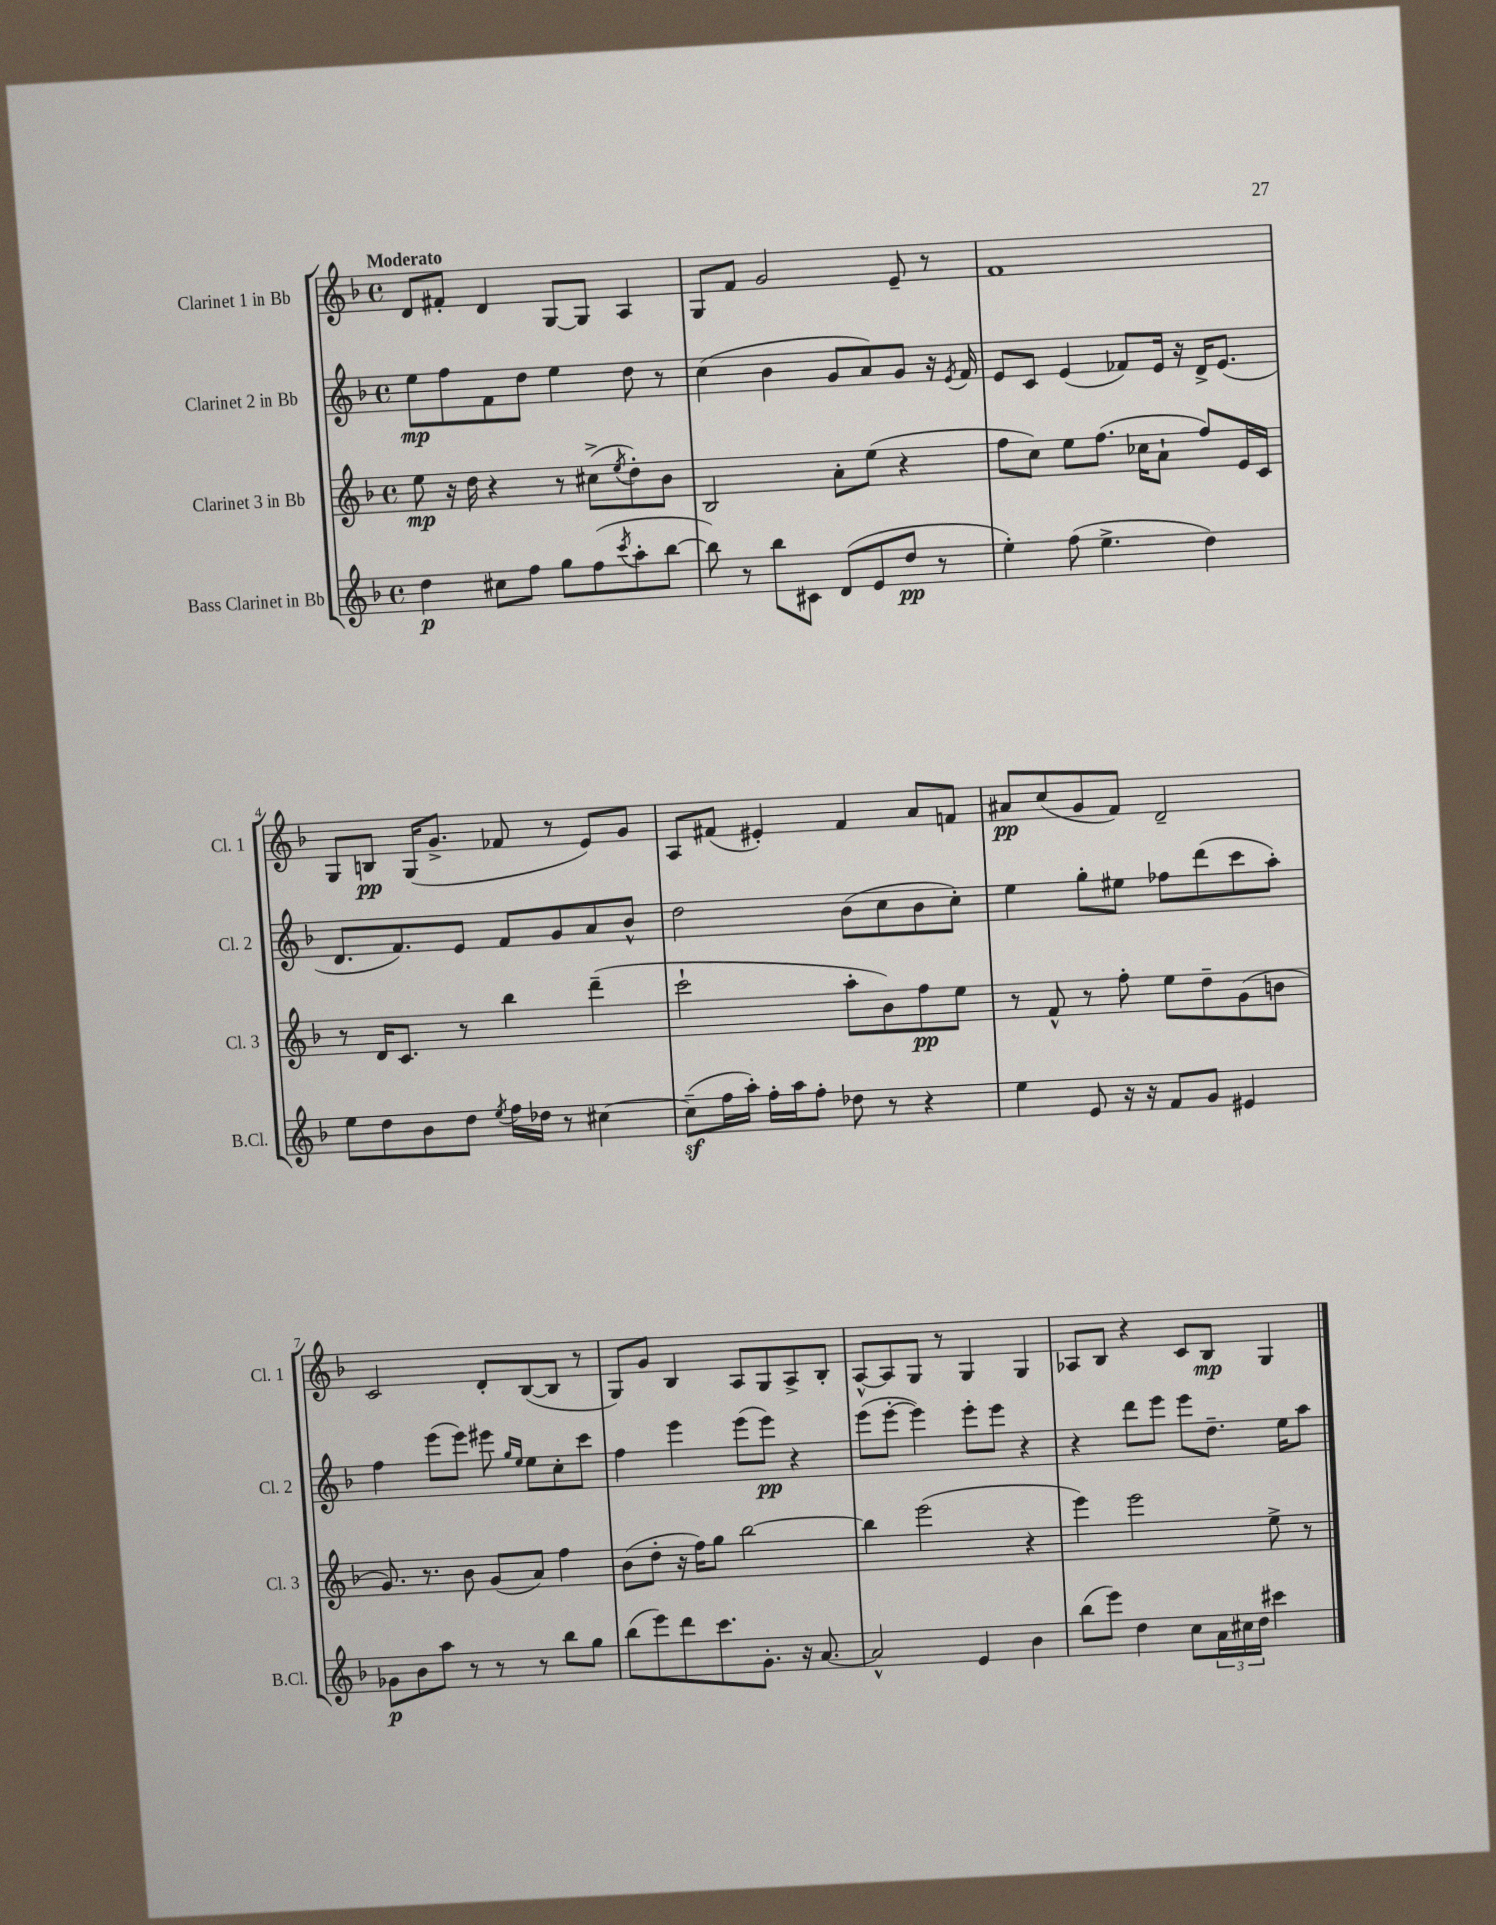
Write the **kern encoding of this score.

**kern	**dynam	**kern	**dynam	**kern	**dynam	**kern	**dynam
*part4	*part4	*part3	*part3	*part2	*part2	*part1	*part1
*staff4	*staff4	*staff3	*staff3	*staff2	*staff2	*staff1	*staff1
*I"Bass Clarinet in Bb	*	*I"Clarinet 3 in Bb	*	*I"Clarinet 2 in Bb	*	*I"Clarinet 1 in Bb	*
*I'B.Cl.	*	*I'Cl. 3	*	*I'Cl. 2	*	*I'Cl. 1	*
*clefG2	*	*clefG2	*	*clefG2	*	*clefG2	*
*k[b-]	*	*k[b-]	*	*k[b-]	*	*k[b-]	*
*M4/4	*	*M4/4	*	*M4/4	*	*M4/4	*
*met(c)	*	*met(c)	*	*met(c)	*	*met(c)	*
=1	=1	=1	=1	=1	=1	=1	=1
!	!	!	!	!	!	!LO:TX:a:B:t=Moderato	!
4dd\	p	8ee\	mp	8ee\L	mp	8d/L	.
.	.	16r	.	8ff\	.	8f#X'/J	.
.	.	16dd\	.	.	.	.	.
8cc#X\L	.	4r	.	8f\	.	4d/	.
8ff\J	.	.	.	8dd\J	.	.	.
8gg\L	.	8r	.	4ee\	.	[8G/L	.
(8ff\	.	(8cc#X^\L	.	.	.	8G/J]	.
8qccc/	.	8qee/	.	.	.	.	.
8aa'\	.	8dd'\)	.	8dd\	.	4A/	.
[8bb-\J	.	8b-\J	.	8r	.	.	.
=2	=2	=2	=2	=2	=2	=2	=2
8bb-\])	.	2B-/	.	(4cc\	.	8G/L	.
8r	.	.	.	.	.	8f/J	.
8bb-\L	.	.	.	4b-\	.	2g/	.
8c#X\J	.	.	.	.	.	.	.
(8d/L	.	8a'\L	.	8g/L	.	.	.
8e/	.	(8ee\J	.	8a/)	.	.	.
8dd/J	pp	4r	.	8g/J	.	8e~/	.
8r	.	.	.	16r	.	8r	.
.	.	.	.	8qe/	.	.	.
.	.	.	.	16f/	.	.	.
=3	=3	=3	=3	=3	=3	=3	=3
4ee'\)	.	8ff\L	.	8e/L	.	1f	.
.	.	8cc\J)	.	8c/J	.	.	.
(8ff\	.	8ee\L	.	(4e/	.	.	.
4.ee^\	.	(8.ff\J	.	.	.	.	.
.	.	.	.	8f-X/L)	.	.	.
.	.	16cc-X\KL	.	.	.	.	.
.	.	8a`\J	.	16e/Jk	.	.	.
.	.	.	.	16r	.	.	.
4dd\)	.	8ff/L)	.	16d^/KL	.	.	.
.	.	.	.	(8.e/J	.	.	.
.	.	16e/L	.	.	.	.	.
.	.	16c/JJ	.	.	.	.	.
!!LO:LB:g=z
=4	=4	=4	=4	=4	=4	=4	=4
8ee\L	.	8r	.	8.d/L	.	8G/L	.
8dd\	.	16d/KL	.	.	.	8Bn/J	pp
.	.	8.c/J	.	8.f/)	.	.	.
8b-\	.	.	.	.	.	(16G/KL	.
.	.	.	.	.	.	8.g^/J	.
8dd\J	.	8r	.	8e/J	.	.	.
8qee/	.	.	.	.	.	.	.
16ff\LL	.	4bb-\	.	8f/L	.	8f-X/	.
16dd-X\JJ	.	.	.	.	.	.	.
8r	.	.	.	8g/	.	8r	.
[4cc#X\	.	(4ddd~\	.	8a/	.	8e/L)	.
.	.	.	.	8b-^^/J	.	8g/J	.
=5	=5	=5	=5	=5	=5	=5	=5
(8cc#z~\L]	.	2ccc`\	.	2dd\	.	8A/L	.
16ff\L	.	.	.	.	.	(8f#X/J	.
16aa'\JJ)	.	.	.	.	.	.	.
16ff'\LL	.	.	.	.	.	4e#X'/)	.
16aa\J	.	.	.	.	.	.	.
8ff'\J	.	.	.	.	.	.	.
8dd-X\	.	8aa'\L	.	(8b-\L	.	4f#/	.
8r	.	8b-\)	.	8cc\	.	.	.
4r	.	8ff\	pp	8b-\	.	8a/L	.
.	.	8ee\J	.	8cc'\J)	.	8fn/J	.
=6	=6	=6	=6	=6	=6	=6	=6
4ee\	.	8r	.	4ee\	.	8a#X/L	pp
.	.	8f^^/	.	.	.	(8cc/	.
8e/	.	8r	.	8gg'\L	.	8g/	.
16r	.	8ff'\	.	8ee#X\J	.	8f/J)	.
16r	.	.	.	.	.	.	.
8f/L	.	8ee\L	.	8ff-X\L	.	2d~/	.
8g/J	.	8dd~\	.	(8ddd\	.	.	.
4e#X/	.	(8g\	.	8ccc\	.	.	.
.	.	8bn\J	.	8aa'\J)	.	.	.
!!LO:LB:g=z
=7	=7	=7	=7	=7	=7	=7	=7
8g-X\L	p	8.g/)	.	4ff\	.	2c/	.
8b-\	.	.	.	.	.	.	.
.	.	8.r	.	.	.	.	.
8aa\J	.	.	.	(8eee\L	.	.	.
8r	.	8b-\	.	8eee\J)	.	.	.
8r	.	(8g/L	.	8eee#X\	.	8d'/L	.
.	.	.	.	16qqgg/LL	.	.	.
.	.	.	.	16qqee/JJ	.	.	.
8r	.	8a/J)	.	8ee\L	.	([8B-/	.
8bb-\L	.	4ff\	.	8cc'\	.	8B-/J]	.
8gg\J	.	.	.	8ccc\J	.	8r	.
=8	=8	=8	=8	=8	=8	=8	=8
(8bb-\L	.	(8b-\L	.	4ff\	.	8G/L)	.
8eee\)	.	8dd'\J	.	.	.	8g/J	.
8ddd\	.	16r	.	4eee\	.	4B-/	.
.	.	16ff\KL)	.	.	.	.	.
8.ccc\	.	8gg\J	.	.	.	.	.
.	.	[2bb-\	.	(8eee\L	.	8A/L	.
8.g'\J	.	.	.	.	.	.	.
.	.	.	.	8eee\J)	pp	8G/	.
16r	.	.	.	4r	.	8A^/	.
[8.a/	.	.	.	.	.	.	.
.	.	.	.	.	.	8B-'/J	.
=9	=9	=9	=9	=9	=9	=9	=9
2a^^/]	.	4bb-\]	.	(8eee\L	.	[8A^^/L	.
.	.	.	.	[8eee'\J	.	8A/]	.
.	.	(2eee\	.	4eee\])	.	8G/J	.
.	.	.	.	.	.	8r	.
4e/	.	.	.	8eee'\L	.	4G/	.
.	.	.	.	8eee\J	.	.	.
4b-\	.	4r	.	4r	.	4G/	.
=10	=10	=10	=10	=10	=10	=10	=10
(8bb-\L	.	4eee\)	.	4r	.	8A-X/L	.
8eee\J)	.	.	.	.	.	8B-/J	.
4dd\	.	2eee\	.	8ddd\L	.	4r	.
.	.	.	.	8eee\J	.	.	.
8cc\L	.	.	.	8eee\L	.	8c/L	.
24a\L	.	.	.	8.dd~\J	.	8B-/J	mp
24cc#X\	.	.	.	.	.	.	.
24dd\JJ	.	.	.	.	.	.	.
4ccc#X\	.	8ee^\	.	.	.	4G/	.
.	.	.	.	16ee\KL	.	.	.
.	.	8r	.	8aa\J	.	.	.
==	==	==	==	==	==	==	==
*-	*-	*-	*-	*-	*-	*-	*-
